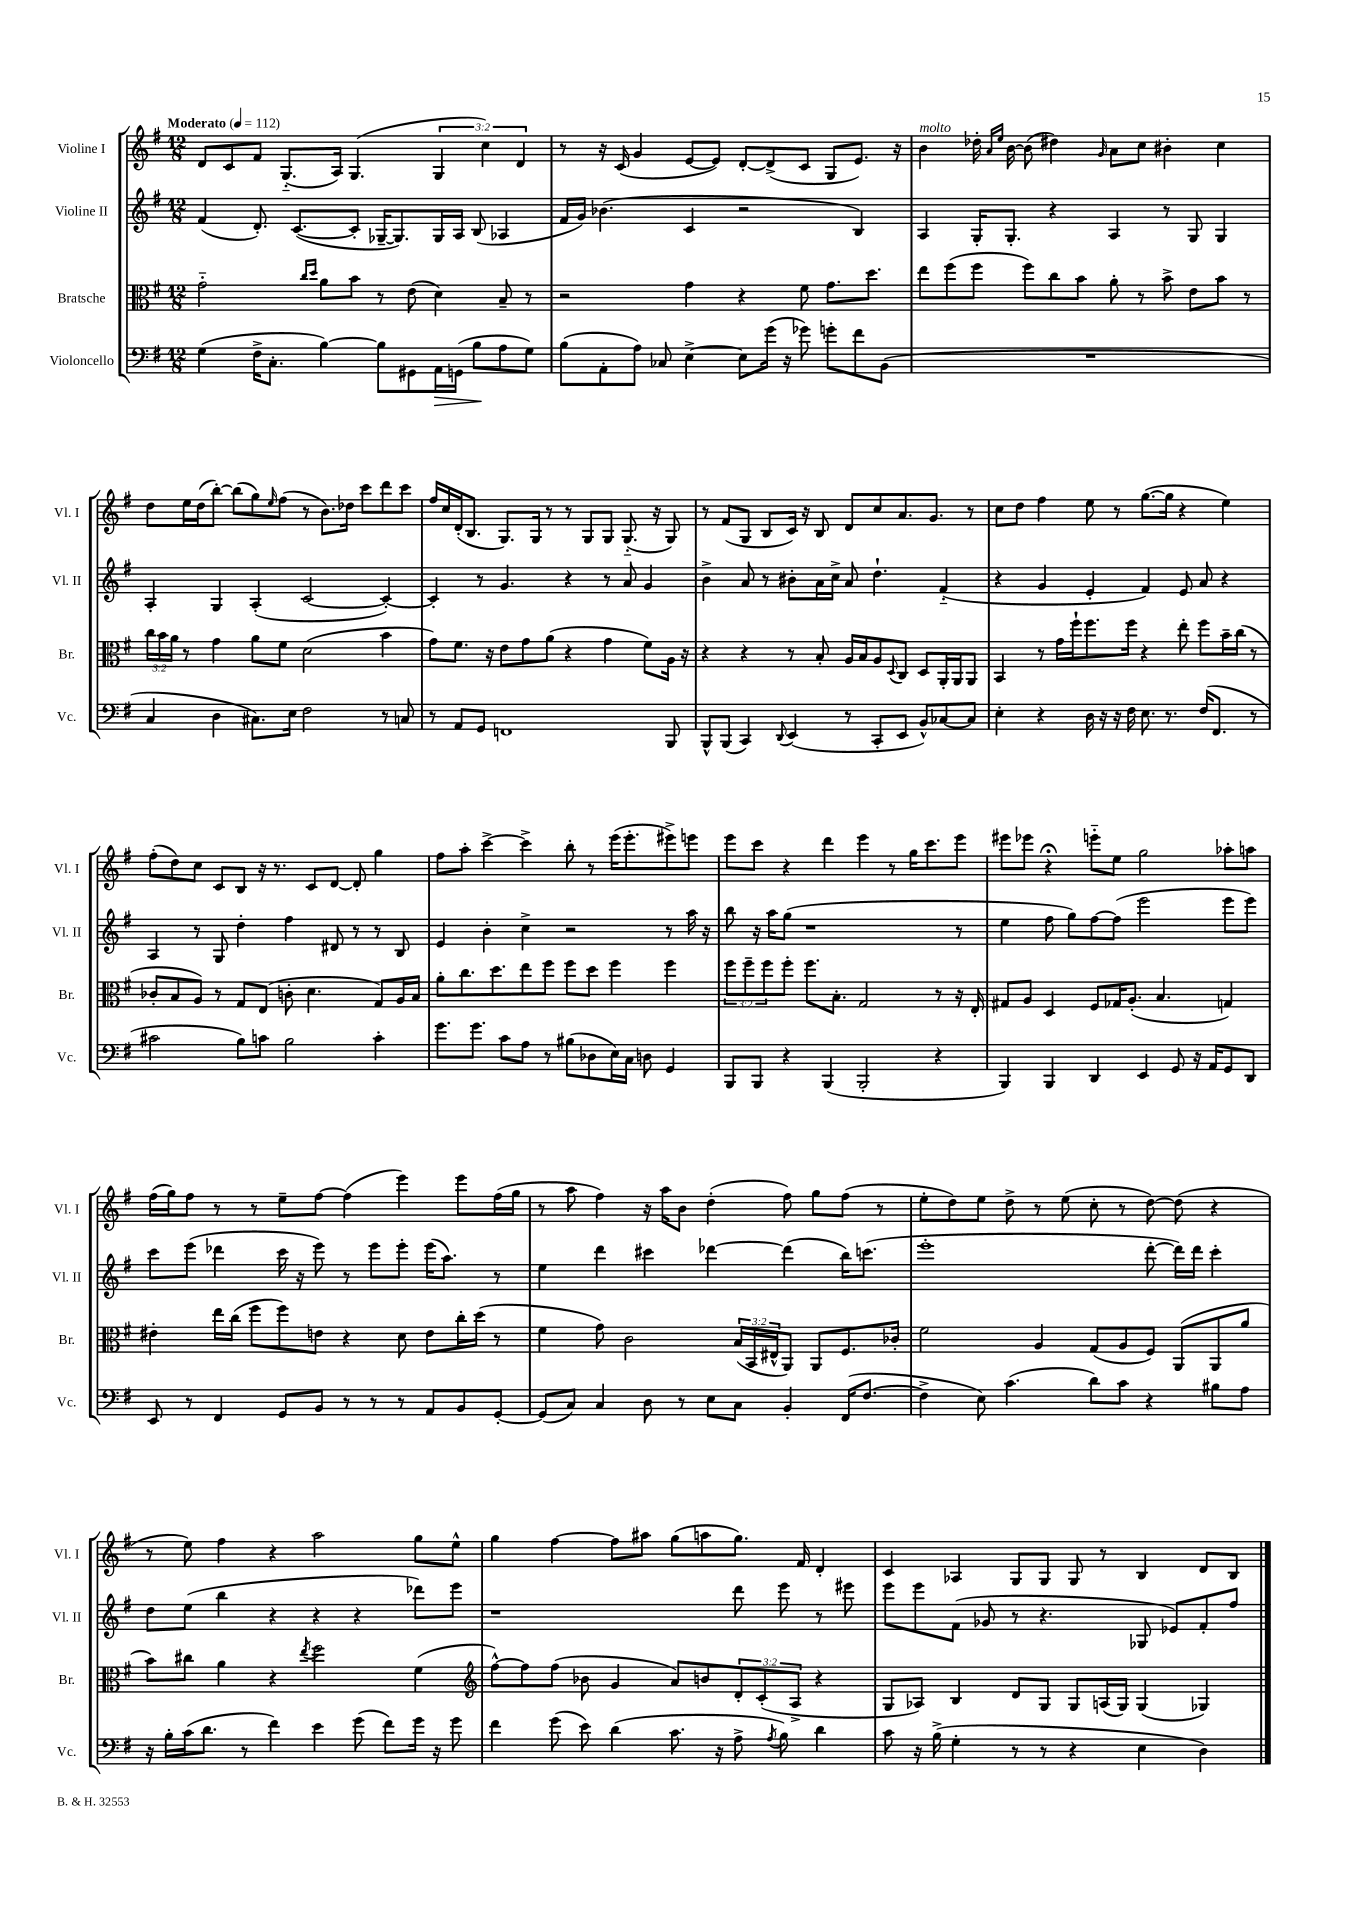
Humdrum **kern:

**kern	**kern	**kern	**kern
*staff4	*staff3	*staff2	*staff1
*clefF4	*clefC3	*clefG2	*clefG2
*k[f#]	*k[f#]	*k[f#]	*k[f#]
*M12/8	*M12/8	*M12/8	*M12/8
*MM112	*MM112	*MM112	*MM112
(4G	2g'~	(4f#	8d
.	.	.	8c
16F#^	.	8.d')	8f#
8.C'	.	.	.
.	.	.	(8.G'~
.	.	([8.c	.
.	16qqcc	.	.
.	16qqdd	.	.
[4B)	8a	.	.
.	.	.	16A)
.	8b	8c']	(4.G
8B]	8r	[16G-~	.
.	.	8.G-])	.
8GG#	(8e	.	.
16AA	4d)	16G-	6G
(16GG	.	16A	.
8B	.	(8B	.
.	.	.	6cc)
8A	8B~	4A-	.
.	.	.	6d
8G)	8r	.	.
=	=	=	=
(8B	2r	16f#	8r
.	.	16g)	.
8AA'	.	(4.b-	16r
.	.	.	(16c
8A)	.	.	4g
8C-	.	.	.
[4E^	4g	4c	[8e
.	.	.	8e])
8E]	4r	2r	[8d'
(16g	.	.	(8d^]
16r	.	.	.
8g-)	8f#	.	8c
8g'	8.g	.	8G
8f#	.	4B)	8.e)
.	8.dd	.	.
(8BB	.	.	.
.	.	.	16r
=	=	=	=
1.r	8ee	4A	4b
.	(8ff#	.	.
.	8ff#	16G'	16dd-'
.	.	.	16qqa
.	.	.	16qqee
.	.	8.G'	[16b
.	8ff#)	.	(8b]
.	8cc	4r	4dd#)
.	8b	.	.
.	.	.	16qqg
.	8a'	4A	8a
.	8r	.	8cc
.	8b^	8r	4b#'
.	8e	8G	.
.	8b	4G	4cc
.	8r	.	.
=	=	=	=
4C	24cc	4A'	8dd
.	24b	.	.
.	24a	.	.
.	8r	.	16ee
.	.	.	(16dd
4D	4g	4G	[8bb')
.	.	.	(8bb]
8.C#)	8a	(4A'	8gg)
.	.	.	16qqee
.	8f#	.	(8ff#
16E	.	.	.
2F#	(2d	[2c	8r
.	.	.	8.b)
.	.	.	16dd-
.	.	.	8ccc
8r	4b	4c'_)	8ddd
8C	.	.	8ccc
=	=	=	=
8r	8g)	4c']	16ff#
.	.	.	16cc
8AA	8.f#	.	(16d'
.	.	.	8.B
8GG	.	8r	.
.	16r	.	.
1FF	8e	4.g	8.G)
.	8g	.	.
.	.	.	16G
.	(8a	.	8r
.	4r	4r	8r
.	.	.	8G
.	4g	8r	8G
.	.	8a	(8.G'~
.	8f#)	4g	.
.	.	.	16r
8BBB	16A	.	8G)
.	16r	.	.
=	=	=	=
8BBB^^	4r	4b^	8r
(8BBB	.	.	(8f#
4CC)	4r	8a	8G
.	.	8r	8B
8qqDD	.	.	.
(4EE	8r	8b#'	16c)
.	.	.	16r
.	8B'	16a	8B
.	.	16cc^	.
8r	16A	8a	8d
.	16B	.	.
8CC'	8A	4.dd`	8cc
.	8qqD	.	.
8EE	8C	.	8.a
8BB^^)	8D	.	.
.	.	.	8.g
[8C-	16AA'	(4f#'~	.
.	16AA	.	.
8C-]	8AA	.	8r
=	=	=	=
4E'	4BB	4r	8cc
.	.	.	8dd
4r	8r	4g	4ff#
.	16g	.	.
.	16ff#`	.	.
16D	8.ff#	4e'	8ee
16r	.	.	.
16r	.	.	8r
16F#	16ff#	.	.
8.E	4r	4f#)	([8.gg
8.r	.	.	16gg]
.	8ee'	8e	4r
(16F#	8ff#	8a	.
8.FF#	.	.	.
.	16b~	4r	4ee)
.	(16cc	.	.
8r	8r	.	.
=	=	=	=
2c#	8c-'	4A	(8ff#'
.	8B	.	8dd)
.	8A)	8r	8cc
.	8r	8G	8c
8B)	8G	4dd'	8B
8c	(8E	.	16r
.	.	.	8.r
2B	8c'	4ff#	.
.	4.d	.	8c
.	.	8d#	[8d
.	.	8r	8d']
4c'	8G)	8r	4gg
.	16A	8B	.
.	16B	.	.
=	=	=	=
8.g	8a'	4e	8ff#
.	8.cc	.	8aa'
8.g	.	.	.
.	.	4b'	[4ccc^
.	8.dd	.	.
8c	.	.	.
8A	8ee	4cc^	4ccc^]
8r	8ff#	.	.
(8B#	8ff#	2r	8bb'
8D-	8dd	.	8r
16E)	4ff#	.	(16eee
16C	.	.	8.eee'
8D	.	.	.
4GG	4ff#	8r	8eee#^)
.	.	16aa	8eee
.	.	16r	.
=	=	=	=
8BBB	12ff#	8bb	8eee
.	12ff#~	.	.
8BBB	.	16r	8ccc
.	12ff#	.	.
.	.	16aa	.
4r	8ff#'	(8gg	4r
.	8.ff#	1r	.
(4BBB	.	.	4ddd
.	8.B'	.	.
2BBB'	2G	.	4eee
.	.	.	8r
.	.	.	16gg
.	.	.	8.ccc
4r	8r	.	.
.	16r	8r	8eee
.	16E'	.	.
=	=	=	=
4BBB)	8G#	4ee	8eee#
.	8A	.	8eee-
4BBB	4D	8ff#	4r;
.	.	8gg)	.
4DD	8F#	[8ff#	8eee'~
.	16G-	(8ff#]	8ee
.	(8.A'	.	.
4EE	.	2eee	2gg
.	4.B	.	.
8GG	.	.	.
16r	.	.	.
16AA	.	.	.
8GG	4G)	8eee	8aa-'
8DD	.	8eee)	8aa
=	=	=	=
8EE	4e#'	8ccc	(16ff#
.	.	.	16gg)
8r	.	(8eee	8ff#
4FF#	16ee	4ddd-	8r
.	(16cc	.	.
.	8ff#	.	8r
8GG	8ff#)	16ccc	8ee~
.	.	16r	.
8BB	8e	8eee)	[8ff#
8r	4r	8r	(4ff#]
8r	.	8eee	.
8r	8d	8eee'	4eee)
8AA	8e	(16eee	.
.	.	8.aa)	.
8BB	16cc'	.	8eee
.	(16dd	.	.
[8GG'	8r	8r	(16ff#
.	.	.	16gg
=	=	=	=
(8GG]	4f#	4ee	8r
8C)	.	.	8aa
4C	8g)	4ddd	4ff#)
.	2c	.	.
8D	.	4ccc#	16r
.	.	.	16aa
8r	.	.	8b
8E	.	[4ddd-	(4dd'
8C	(24B	.	.
.	24BB	.	.
.	24E#^^	.	.
4BB'	8AA)	(4ddd-]	8ff#)
.	8AA	.	8gg
(16FF#	8.F#	16bb)	(8ff#
[8.F#	.	(8.ccc	.
.	.	.	8r
.	16c-'	.	.
=	=	=	=
4F#^]	2f#	1eee'	8ee'
.	.	.	8dd)
8E)	.	.	8ee
(4.c	.	.	8dd^
.	4A	.	8r
.	.	.	(8ee
8d)	(8G	.	8cc'
8c	8A	.	8r
4r	8F#)	[8ddd'	[8dd)
.	(8AA	16ddd])	(8dd]
.	.	16ddd	.
8B#	8AA	4ccc'	4r
8A	8a	.	.
=	=	=	=
16r	8b)	8dd	8r
16B'	.	.	.
(16c	8cc#	(8ee	8ee)
8.d	.	.	.
.	4a	4bb	4ff#
8r	.	.	.
4f#)	4r	4r	4r
.	8qee	.	.
4e	2ff#	4r	2aa
(8g	.	4r	.
8f#)	.	.	.
16g	(4f#	8ddd-)	8gg
16r	.	.	.
8g	.	8eee	8ee^^
=	=	=	=
*	*clefG2	*	*
4f#	[8ff#^^)	1r	4gg
.	8ff#]	.	.
(8g	(8ff#	.	[4ff#
8e)	8b-	.	.
(4d	4g	.	8ff#]
.	.	.	8aa#
8.c	8a)	.	(8gg
.	8b	.	8aa
16r	.	.	.
8A^	12d'	8ddd	8.gg)
.	(12c'	.	.
8qA	.	.	.
8B)	.	8eee	.
.	12A^	.	.
.	.	.	16f#
4d	4r	8r	4d'
.	.	8eee#	.
=	=	=	=
8c	8G	8eee	4c
16r	8A-)	8eee	.
(16B^	.	.	.
4G'	4B	(8f#	4A-
.	.	8g-	.
8r	8d	8r	8G
8r	8G	4.r	8G
4r	8G	.	8G
.	(16A	.	8r
.	16G)	.	.
4E	(4G	8G-	4B
.	.	8e-)	.
4D)	4G-)	8f#'	8d
.	.	8ff#	8B
==	==	==	==
*-	*-	*-	*-
